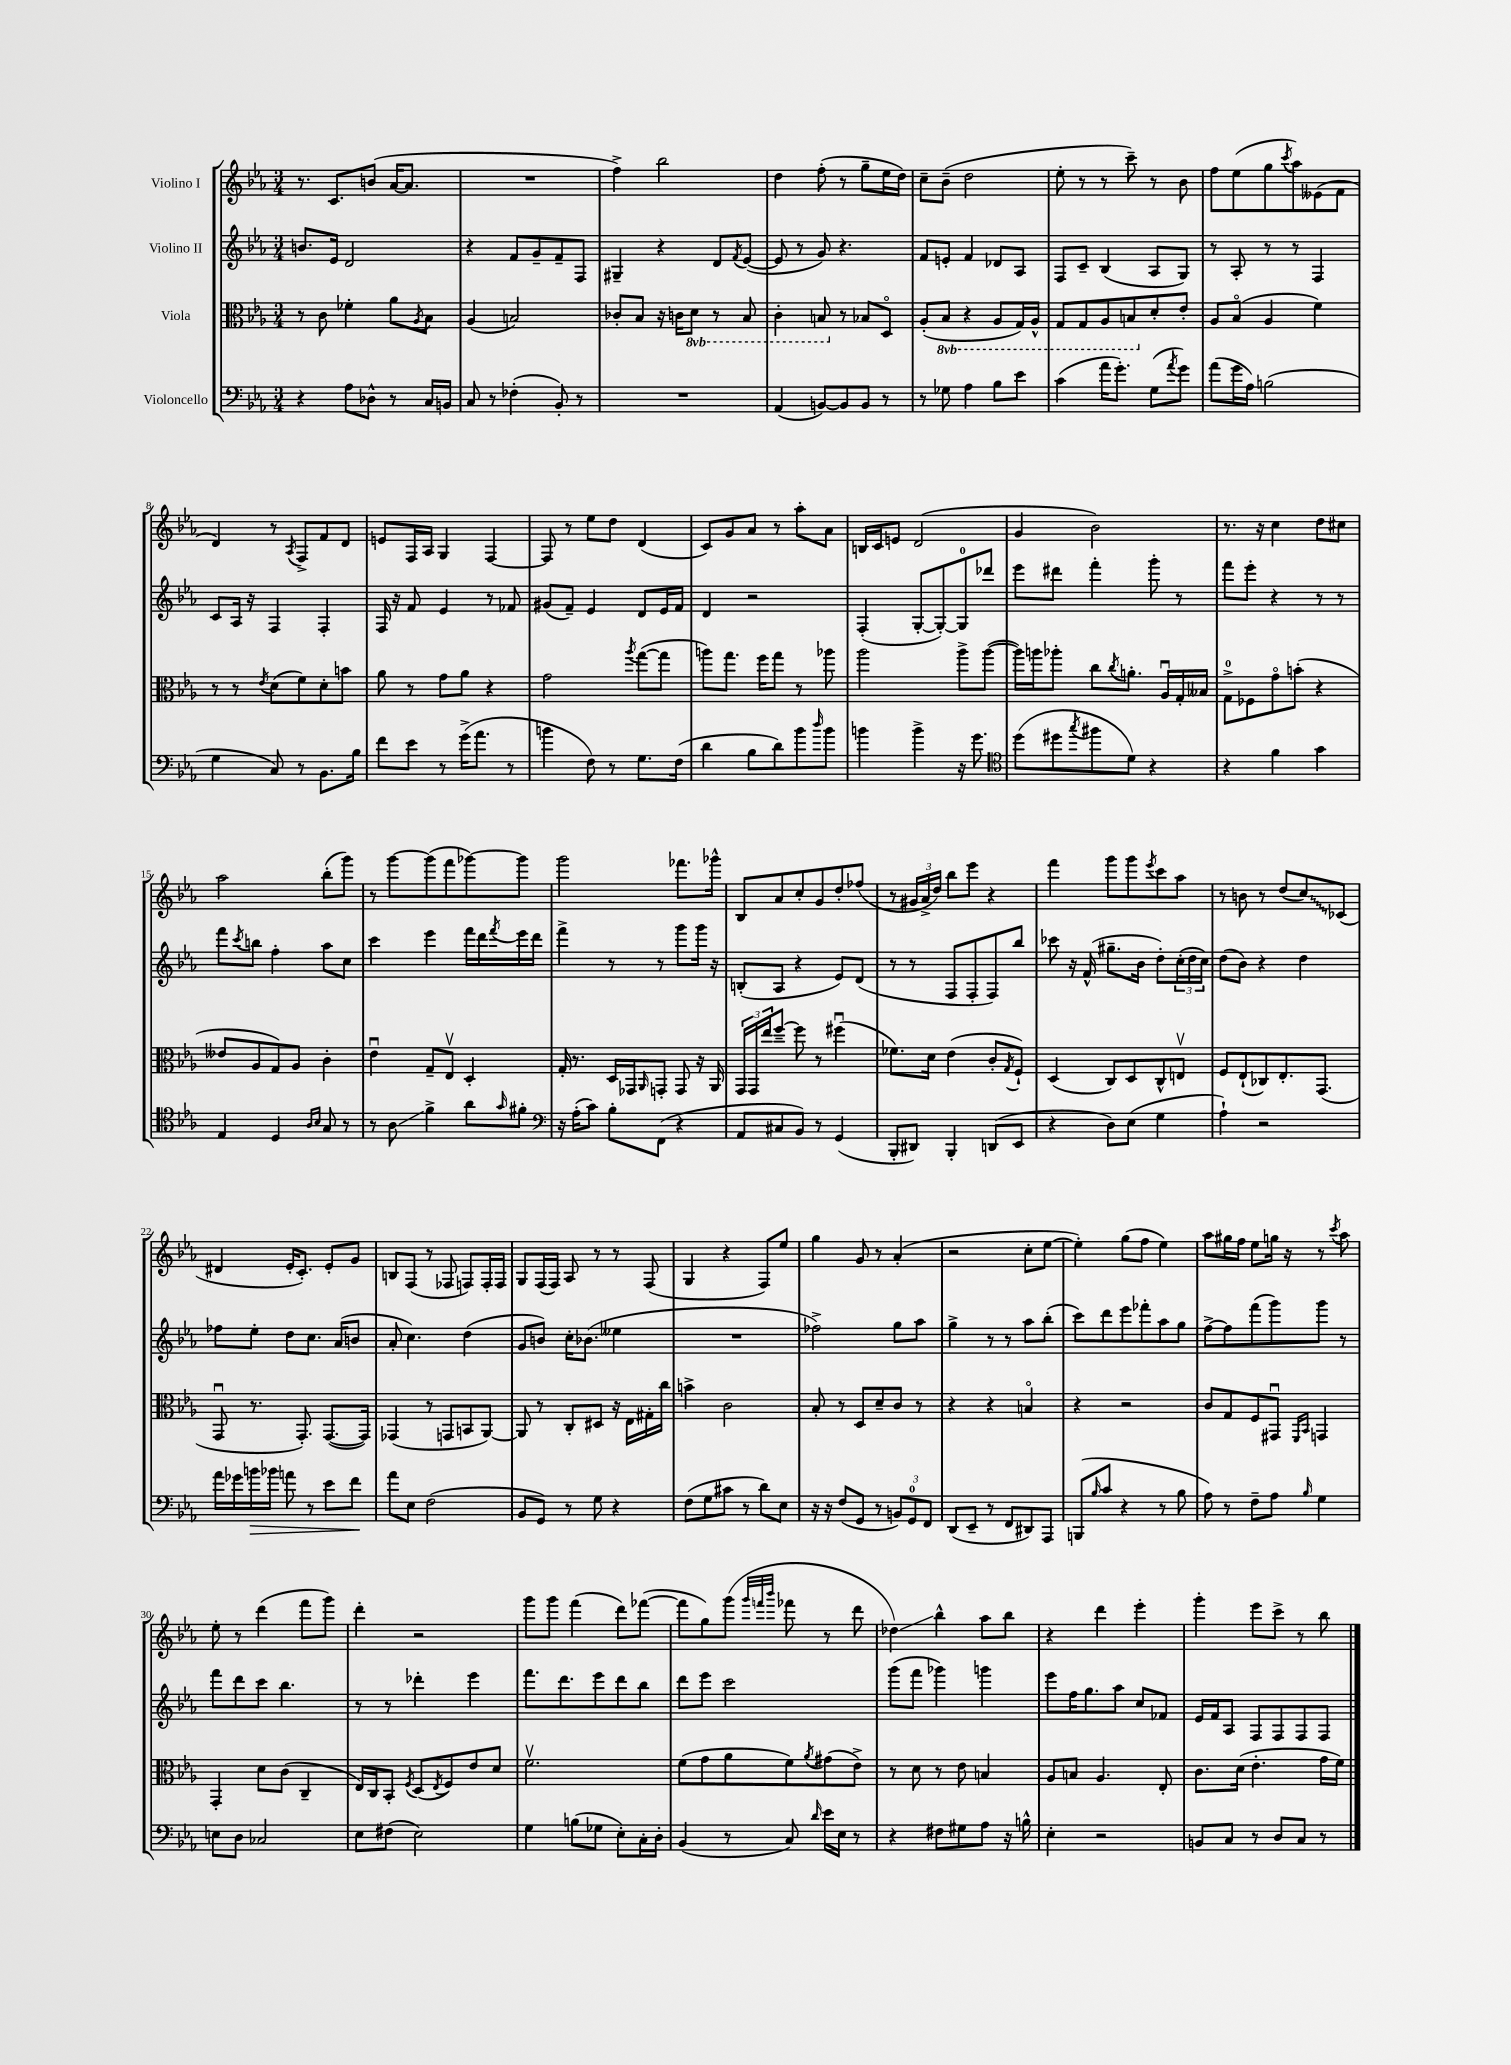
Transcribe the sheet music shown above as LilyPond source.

<<
\new StaffGroup <<
\new Staff = "s0" \with { instrumentName = "Violino I" } {
    \clef treble \key ees \major \numericTimeSignature \time 3/4
    r8. c'8. b'8( aes'16~ aes'8. |
    R2. |
    f''4->) bes''2 |
    d''4 f''8-.( r8 g''8-- ees''16 d''16) |
    c''8-- bes'8--( d''2 |
    ees''8-. r8 r8 c'''8--) r8 bes'8 |
    f''8 ees''8( g''8 \acciaccatura { c'''8 } aes''8) eeses'8( f'8 |
    d'4) r8 \acciaccatura { aes8 } f8-> f'8 d'8 |
    e'8 f16 aes16 g4 f4~ |
    f8 r8 ees''8 d''8 d'4( |
    c'8) g'8 aes'8 r8 aes''8-. aes'8 |
    b16 c'16 e'8 d'2( |
    g'4 bes'2) |
    r8. r16 c''4 d''8 cis''8 |
    aes''2 bes''8-.( g'''8) |
    r8 g'''8~ g'''8( f'''8 ges'''8~) ges'''8 |
    g'''2 fes'''8. ges'''16-^ |
    bes8 aes'8 c''8-. g'8 d''8-. fes''8( |
    r8 \tuplet 3/2 { gis'16 aes'16-> d''16) } bes''8 ees'''8 r4 |
    f'''4 g'''8 g'''8 \acciaccatura { ees'''8 } c'''8 aes''8 |
    r8 b'8 r8 d''8( \once \override Glissando.style = #'zigzag c''8\glissando) ces'8( |
    dis'4 ees'16-. c'8.-.) ees'8-. g'8 |
    b8 f8( r8 fes8 f8) f16-. f16 |
    g8 f16( f16) aes8 r8 r8 f8( |
    g4 r4 f8) ees''8 |
    g''4 g'8 r8 aes'4-.( |
    r2 c''8-. ees''8~ |
    ees''4-.) g''8( f''8 ees''4) |
    aes''8 gis''16 f''16 ees''8 g''16 r16 r8 \acciaccatura { c'''8 } aes''8 |
    ees''8-. r8 d'''4( f'''8 g'''8) |
    d'''4-. r2 |
    g'''8 g'''8 f'''4( d'''8) fes'''8~( |
    fes'''8 g''8) g'''8( \grace { g'''32 f'''32 bes'''32 } fes'''8 r8 d'''8 |
    des''4\glissando) bes''4-^ aes''8 bes''8 |
    r4 d'''4 ees'''4-. |
    g'''4-. ees'''8 c'''8-> r8 bes''8 \bar "|." |
}
\new Staff = "s1" \with { instrumentName = "Violino II" } {
    \clef treble \key ees \major \numericTimeSignature \time 3/4
    b'8. ees'16 d'2 |
    r4 f'8 g'8-- f'8-- f8 |
    gis4-- r4 d'8 \acciaccatura { f'8 } ees'8~( |
    ees'8 r8 g'8) r4. |
    f'8 e'8-. f'4 des'8 aes8 |
    f8 c'8-- bes4( aes8 g8) |
    r8 aes8-. r8 r8 f4 |
    c'8 aes16 r16 f4 f4-. |
    f16 r16 f'8 ees'4 r8 fes'8 |
    gis'8( f'8--) ees'4 d'8 ees'16 f'16 |
    d'4 r2 |
    f4-.( g8~-. g8~-.) g8-0 des'''8 |
    ees'''8 dis'''8 f'''4-. g'''8-. r8 |
    f'''8 ees'''8-. r4 r8 r8 |
    f'''8 \acciaccatura { c'''8 } b''8 f''4-. aes''8 c''8 |
    c'''4 ees'''4 f'''16 d'''16 \acciaccatura { f'''8 } ees'''16 d'''16 |
    f'''4-> r8 r8 g'''8 g'''16 r16 |
    b8-.( aes8 r4 ees'8) d'8( |
    r8 r8 f8 f8-. f8) bes''8 |
    ces'''8 r16 f'16-^( gis''8.-- bes'16 d''8-.) \tuplet 3/2 { c''16-.( d''16 c''16) } |
    d''8( bes'8) r4 d''4 |
    fes''8 ees''8-. d''8 c''8. aes'16( b'8 |
    aes'8-. c''4.) d''4( |
    g'8 b'8) c''16-. bes'8.( eeses''4 |
    R2. |
    fes''2->) g''8 aes''8 |
    g''4-> r8 r8 aes''8 bes''8-.( |
    c'''8) d'''8 ees'''8 fes'''8-. aes''8 g''8 |
    f''8~-> f''8 f'''8( g'''8) g'''8 r8 |
    f'''8 d'''8 c'''8 bes''4. |
    r8 r8 des'''4-. ees'''4 |
    f'''8. d'''8. ees'''8 d'''8 bes''8 |
    d'''8 ees'''8 c'''2 |
    g'''8( f'''8 ges'''4) g'''4 |
    ees'''8 f''16 g''8. aes''8 c''8 fes'8 |
    ees'16 f'16 aes8 f8 f8 f8 f8 \bar "|." |
}
\new Staff = "s2" \with { instrumentName = "Viola" } {
    \clef alto \key ees \major \numericTimeSignature \time 3/4 \set Staff.ottavationMarkups = #ottavation-simple-ordinals
    r8 c'8 fes'4-. aes'8 \acciaccatura { aes8 } bes8 |
    aes4( b2) |
    ces'8-. bes8 r16 c'16 \ottava #-1 d8 r8 bes,8 |
    c4-. b,8 \ottava #0 r8 bes!8 d8\flageolet |
    aes8-.( \ottava #-1 bes,8 r4 aes,8 g,16) aes,16-^ |
    g,8 g,8 aes,8 b,8 \ottava #0 d'8-. ees'8-. |
    aes8 bes8\flageolet( aes4 f'4) |
    r8 r8 \acciaccatura { ees'8 } d'8( f'8) d'8-. b'8 |
    aes'8 r8 g'8 aes'8 r4 |
    g'2 \acciaccatura { aes''8 } g''8~( g''8 |
    a''8) g''8. f''16 g''8 r8 aes''8 |
    aes''2 aes''8-> aes''8~( |
    aes''16) a''16 aes''8-. c''8 \acciaccatura { c''8 } a'8.-. aes16\downbow g16-. beses16 |
    g8-0-> fes8 g'8\flageolet b'8-.( r4 |
    eeses'8 aes8 g8) aes8 c'4-. |
    ees'4\downbow g8-- ees8\upbow d4-. |
    g16-. r8. d16 ges,16 \grace { aes,16 } g,8-. g,8 r16 aes,16 |
    \tuplet 3/2 { g,16 g,16 ees''16 } f''8~-- f''8 r8 fis''4\downbow( |
    fes'8.) d'16 ees'4( c'8-. \acciaccatura { g8 } f8-!) |
    d4( c8) d8 c8-^ e8\upbow |
    f8 ees8-!( ces8) ees8.-. g,8.( |
    g,8\downbow r8. g,8.-.) g,8.~( g,16) |
    ges,4( r8 g,8 b,8 aes,8~) |
    aes,8 r8 c8-. dis8 r16 ees16 gis16-. c''16 |
    b'4-> c'2 |
    bes8-. r8 d8 d'8-- c'8 r8 |
    r4 r4 b4\flageolet |
    r4 r2 |
    c'8 g8 f8 gis,8\downbow \grace { f,16 bes,16 } g,4 |
    g,4-. d'8 c'8( c4-- |
    ees16) c16 bes,8-. \acciaccatura { f8 } d8( \acciaccatura { ees8 } f8) ees'8 d'8 |
    f'2.\upbow |
    f'8( g'8 aes'8 f'8) \acciaccatura { aes'8 } gis'8( ees'8->) |
    r8 d'8 r8 ees'8 b4 |
    aes8 b8 aes4. ees8-. |
    c'8. d'16( ees'4.-. g'16 f'16) \bar "|." |
}
\new Staff = "s3" \with { instrumentName = "Violoncello" } {
    \clef bass \key ees \major \numericTimeSignature \time 3/4
    r4 aes8 des8-^ r8 c16 b,16 |
    c8 r8 fes4-.( bes,8-.) r8 |
    R2. |
    aes,4( b,8~) b,8 b,8 r8 |
    r8 ges8 aes4 bes8 ees'8 |
    c'4( aes'16 g'8.-.) g8( \acciaccatura { aes'8 } g'8) |
    aes'8( g'16 aes16) b2( |
    g4 c8) r8 bes,8. bes16 |
    f'8 ees'8 r8 g'16->( aes'8. r8 |
    b'4 f8) r8 g8. f16( |
    d'4 bes8 d'8) bes'8 \grace { d''16 } bes'8 |
    b'4 b'4-> r16 g'8. |
    \clef tenor d''8( dis''8 \acciaccatura { g''8 } fis''8 d'8) r4 |
    r4 f'4 g'4 |
    ees4 d4 \grace { aes16 bes16 } g8 r8 |
    r8 aes8\glissando f'4-> aes'8 \grace { g'16 } fis'8-. |
    \clef bass r16 aes16-.( c'8) bes8-. f,8( r4 |
    aes,8 cis8 bes,8) r8 g,4( |
    bes,,8-. dis,8) bes,,4-. d,8( ees,8 |
    r4 d8) ees8( g4 |
    aes4-!) r2 |
    aes'16 ges'16 b'16\> bes'16 a'8 r8 ees'8 f'8\! |
    aes'8 ees8 f2( |
    bes,8 g,8) r8 g8 r4 |
    f8( g8 cis'8 r8 d'8) ees8 |
    r16 r16 f8( g,8 r8 \tuplet 3/2 { b,8) g,8-0 f,8 } |
    d,8( ees,8-- r8 f,8 dis,8) aes,,8 |
    b,,8( \grace { bes16 } c'8 r4 r8 bes8 |
    aes8) r8 f8-- aes8 \grace { bes16 } g4 |
    e8 d8 ces2 |
    ees8 fis8( ees2) |
    g4 b8( ges8 ees8-.) c16-. d16-. |
    bes,4( r8 c8) \grace { d'16 } ees'16 ees16 r8 |
    r4 fis8 gis8 aes8 r16 b16-^ |
    ees4-. r2 |
    b,8 c8 r8 d8 c8 r8 \bar "|." |
}
>>
>>
